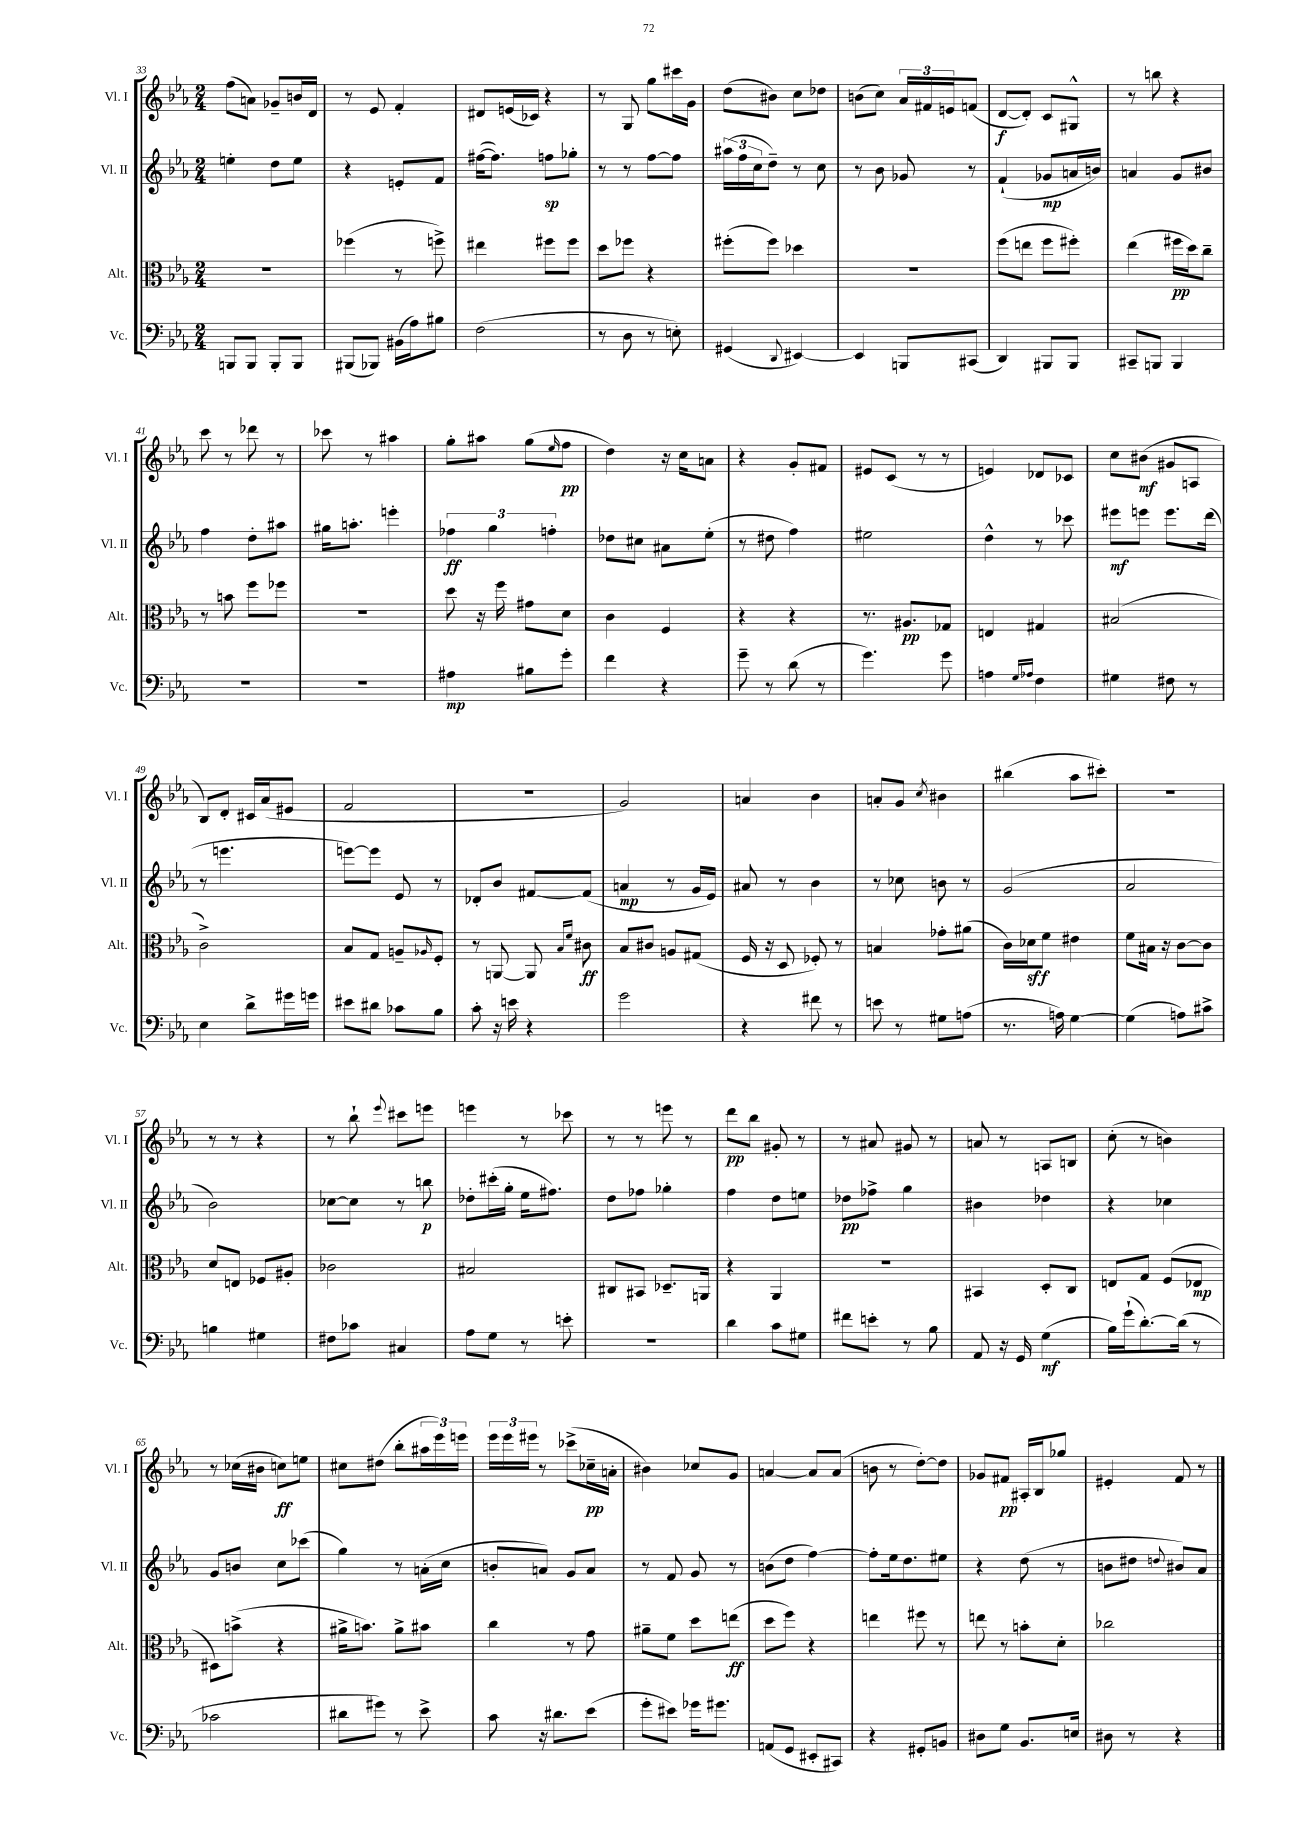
<<
\new StaffGroup <<
\new Staff = "s0" \with { instrumentName = "Vl. I" shortInstrumentName = "Vl. I" } {
    \clef treble \key ees \major \numericTimeSignature \time 2/4
    f''8( a'8) ges'8-- b'16 d'16 |
    r8 ees'8 f'4-. |
    dis'8 e'16( ces'16) r4 |
    r8 g8 g''8 cis'''16 g'16 |
    d''8( bis'8) c''8 des''8 |
    b'8( c''8) \tuplet 3/2 { aes'16 fis'16 e'16 } f'8( |
    d'8~\f d'8-.) c'8 gis8-^ |
    r8 b''8 r4 |
    c'''8 r8 des'''8 r8 |
    ces'''8 r8 ais''4 |
    g''8-. ais''8 g''8( \grace { ees''16 } f''8\pp |
    d''4) r16 c''16 a'8 |
    r4 g'8-. fis'8 |
    eis'8 c'8( r8 r8 |
    e'4) des'8 ces'8 |
    c''8 bis'8\mf( gis'8 a8 |
    bes8) d'8-. cis'16 aes'16( eis'8 |
    f'2 |
    r2 |
    g'2) |
    a'4 bes'4 |
    a'8-. g'8 \acciaccatura { c''8 } bis'4 |
    bis''4( aes''8 cis'''8-.) |
    r2 |
    r8 r8 r4 |
    r8 bes''8-! \appoggiatura { ees'''8 } cis'''8 e'''8 |
    e'''4 r8 ces'''8 |
    r8 r8 e'''8 r8 |
    d'''8\pp bes''8 gis'8-. r8 |
    r8 ais'8 gis'8 r8 |
    a'8 r8 a8 b8 |
    c''8-.( r8 b'4) |
    r8 ces''16( bis'16 c''8\ff) e''8 |
    cis''8 dis''8( bes''8-. \tuplet 3/2 { ais''16 ees'''16) e'''16 } |
    \tuplet 3/2 { ees'''16 ees'''16 eis'''16 } r8 ces'''8->( ces''16--\pp a'16-. |
    bis'4) ces''8 g'8 |
    a'4~ a'8 a'8( |
    b'8 r8 d''8~-.) d''8 |
    ges'8 fis'8\pp ais16-. bes16 ges''8 |
    eis'4-. f'8 r8 \bar "|." |
}
\new Staff = "s1" \with { instrumentName = "Vl. II" shortInstrumentName = "Vl. II" } {
    \clef treble \key ees \major \numericTimeSignature \time 2/4
    e''4-. d''8 e''8 |
    r4 e'8-. f'8 |
    fis''16~( fis''8.) f''8\sp ges''8-. |
    r8 r8 f''8~ f''8 |
    \tuplet 3/2 { ais''16( f''16 c''16 } d''8--) r8 c''8 |
    r8 bes'8 ges'8 r8 |
    f'4-!( ges'8\mp a'16 b'16) |
    a'4 g'8 bis'8 |
    f''4 d''8-. ais''8 |
    gis''16 a''8.-. e'''4-. |
    \tuplet 3/2 { fes''4\ff g''4 f''4-. } |
    des''8 cis''8 ais'8 ees''8-.( |
    r8 dis''8 f''4) |
    eis''2 |
    d''4-^ r8 ces'''8 |
    eis'''8\mf e'''8 e'''8. d'''16( |
    r8 e'''4. |
    e'''8~) e'''8 ees'8 r8 |
    des'8-. bes'8 fis'8~ fis'8( |
    a'4\mp r8 g'16 ees'16) |
    ais'8 r8 bes'4 |
    r8 ces''8 b'8 r8 |
    g'2( |
    aes'2 |
    bes'2) |
    ces''8~ ces''8 r8 b''8\p |
    des''8-. cis'''16-.( g''16-. ees''16 fis''8.) |
    d''8 fes''8 ges''4-. |
    f''4 d''8 e''8 |
    des''8\pp fes''8-> g''4 |
    bis'4 des''4 |
    r4 ces''4 |
    g'8 b'8 c''8 ces'''8( |
    g''4) r8 a'16-.( c''16 |
    b'8-. a'8) g'8 a'8 |
    r8 f'8 g'8 r8 |
    b'8( d''8 f''4~) |
    f''8-. ees''16 d''8. eis''8 |
    r4 d''8( r8 |
    b'8 dis''8 \appoggiatura { d''8 } bis'8) aes'8 \bar "|." |
}
\new Staff = "s2" \with { instrumentName = "Alt." shortInstrumentName = "Alt." } {
    \clef alto \key ees \major \numericTimeSignature \time 2/4
    R2 |
    fes''4( r8 f''8->) |
    eis''4 fis''8 fis''8 |
    d''8 fes''8 r4 |
    fis''8-.( fis''8) des''4 |
    R2 |
    f''8( e''8 f''8 fis''8-.) |
    ees''4( fis''16\pp d''16) c''8-- |
    r8 b'8 f''8 fes''8 |
    r2 |
    d''8 r16 f''16 gis'8 d'8 |
    c'4 f4 |
    r4 r4 |
    r8. ais8.\pp ges8 |
    e4 gis4 |
    bis2( |
    c'2->) |
    bes8 g8 a8-- \grace { aes16 } f8-. |
    r8 a,8~ a,8 \grace { bes16 f'16 } cis'8\ff |
    bes8 cis'8 a8 gis8( |
    f16 r16 d8 fes8-.) r8 |
    b4 ges'8-. ais'8( |
    c'16) des'16\sff f'8 eis'4 |
    f'8 bis16 r16 c'8~ c'8 |
    d'8 e8 fes8 ais8-. |
    ces'2 |
    bis2 |
    cis8 bis,8 des8.-- a,16 |
    r4 aes,4 |
    R2 |
    bis,4 d8-. c8 |
    e8 g8 f8( ees8\mp |
    dis8) b'8->( r4 |
    ais'16-> b'8.) ais'8-> bis'8 |
    c''4 r8 g'8 |
    ais'8-- f'8 d''8 e''8\ff( |
    d''8 f''8) r4 |
    e''4 fis''8 r8 |
    e''8 r8 b'8-. d'8-. |
    ces''2 \bar "|." |
}
\new Staff = "s3" \with { instrumentName = "Vc." shortInstrumentName = "Vc." } {
    \clef bass \key ees \major \numericTimeSignature \time 2/4
    b,,8 b,,8 b,,8-. b,,8 |
    bis,,8( bes,,8) bis,16( aes16) bis8 |
    f2( |
    r8 d8 r8 e8-.) |
    gis,4( \appoggiatura { d,8 } eis,4~) |
    eis,4 b,,8 cis,8( |
    d,4) bis,,8 bis,,8 |
    cis,8-- b,,8 b,,4 |
    R2 |
    R2 |
    ais4\mp bis8 g'8-. |
    f'4 r4 |
    g'8-- r8 d'8( r8 |
    g'4.) g'8 |
    a4 \grace { g16 aes16 } f4 |
    gis4 fis8 r8 |
    ees4 d'8-> gis'16 g'16 |
    eis'8 dis'8 ces'8 bes8 |
    c'8-. r16 e'16 r4 |
    g'2 |
    r4 fis'8 r8 |
    e'8 r8 gis8 a8( |
    r8. a16) g4~ |
    g4( a8) cis'8-> |
    b4 gis4 |
    fis8 ces'8 cis4 |
    aes8 g8 r8 e'8-. |
    R2 |
    d'4 c'8 gis8 |
    fis'8 e'8-. r8 bes8 |
    aes,8 r16 g,16 g4\mf( |
    bes16) g'16-!( d'8.~-.) d'16( r8 |
    ces'2 |
    dis'8 gis'8) r8 ees'8-> |
    c'8 r16 dis'8. ees'8( |
    g'8-. eis'8) ges'16 gis'8. |
    a,8( g,8 eis,8-. cis,8) |
    r4 gis,8-. b,8 |
    dis8 g8 bes,8. e16 |
    dis8 r8 r4 \bar "|." |
}
>>
>>
\layout { \context { \Score currentBarNumber = #33 } }
